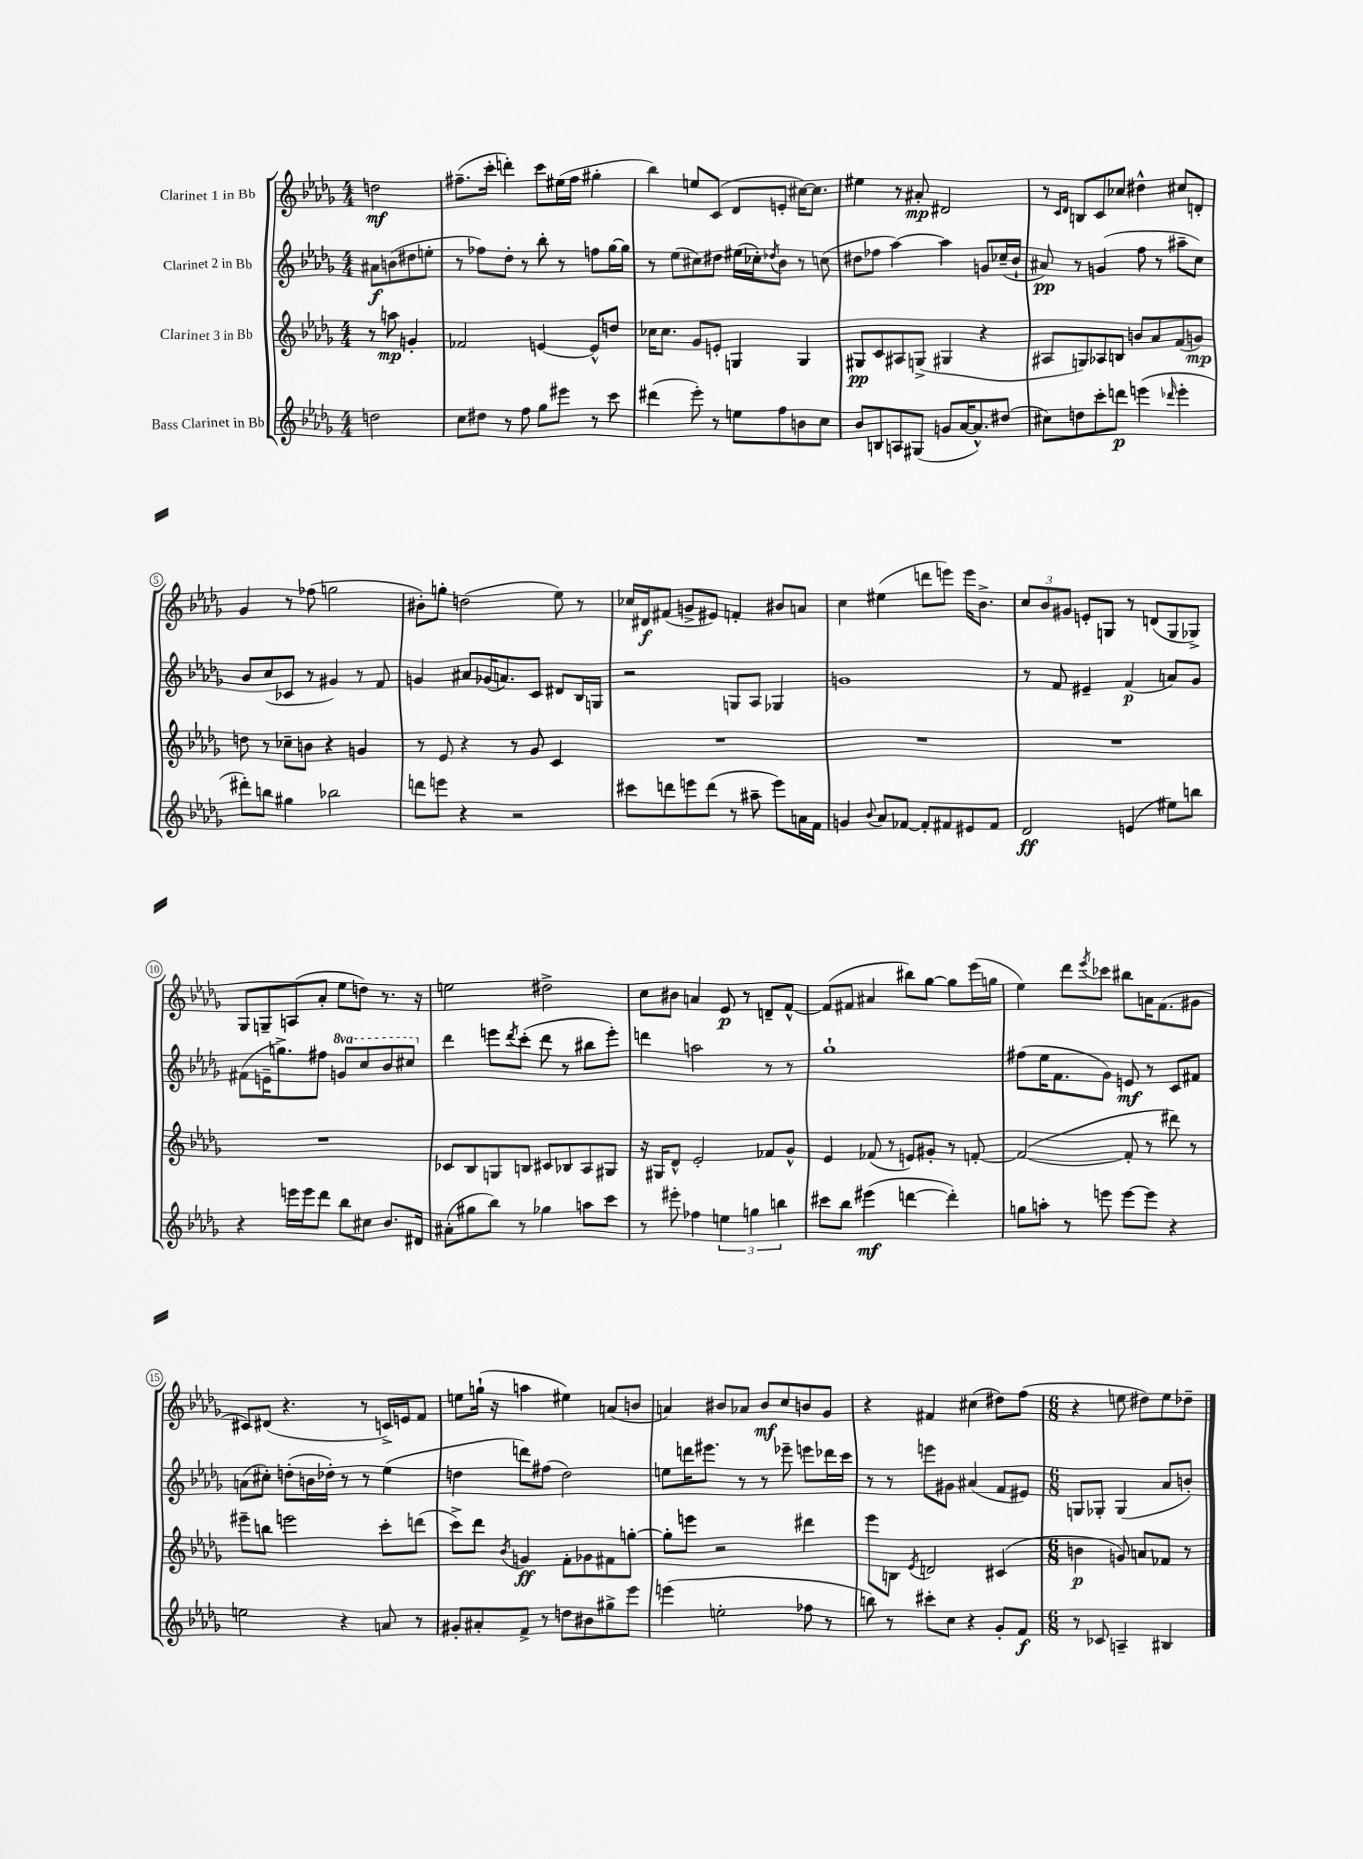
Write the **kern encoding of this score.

**kern	**dynam	**kern	**dynam	**kern	**dynam	**kern	**dynam
*part4	*part4	*part3	*part3	*part2	*part2	*part1	*part1
*staff4	*staff4	*staff3	*staff3	*staff2	*staff2	*staff1	*staff1
*I"Bass Clarinet in Bb	*	*I"Clarinet 3 in Bb	*	*I"Clarinet 2 in Bb	*	*I"Clarinet 1 in Bb	*
*clefG2	*	*clefG2	*	*clefG2	*	*clefG2	*
*k[b-e-a-d-g-]	*	*k[b-e-a-d-g-]	*	*k[b-e-a-d-g-]	*	*k[b-e-a-d-g-]	*
*M4/4	*	*M4/4	*	*M4/4	*	*M4/4	*
=	=	=	=	=	=	=	=
2ddn\	.	8r	.	8a#X\L	f	2ddn\	mf
.	.	8aan\	mp	(8bn\	.	.	.
.	.	4gn'/	.	8dd#X\	.	.	.
.	.	.	.	8een'\J	.	.	.
=1	=1	=1	=1	=1	=1	=1	=1
8cc\L	.	2f-X/	.	8r	.	(8.ff#X~\L	.
8dd#X\J	.	.	.	8ff-X\L)	.	.	.
.	.	.	.	.	.	16ccc'\Jk	.
8r	.	.	.	8dd-'\J	.	4dddn'\)	.
8ff\	.	.	.	8r	.	.	.
8gg-\L	.	[4en/	.	8bb-'\	.	8ccc\L	.
8eee#X\J	.	.	.	8r	.	(16ee#X\L	.
.	.	.	.	.	.	16ff#\JJ	.
8r	.	8e^^/L]	.	8ffn\L	.	4gg#X'\	.
8ccc\	.	8ddn/J	.	[16gg-\L	.	.	.
.	.	.	.	16gg-\JJ]	.	.	.
=2	=2	=2	=2	=2	=2	=2	=2
(4ddd#X\	.	16cc-X\KL	.	8r	.	4bb-\)	.
.	.	8.cc-\J	.	.	.	.	.
.	.	.	.	(8ee-\L	.	.	.
8eee-'\)	.	8g-/L	.	8cc#X\)	.	8een/L	.
8r	.	8en'/J	.	8dd#X\J	.	(8c/J	.
8een\L	.	4Gn/	.	(16ee#X\LL	.	8d-/L	.
.	.	.	.	16cc-X'\J)	.	.	.
.	.	.	.	8qdd-X/	.	.	.
8ff\	.	.	.	8b-\J	.	8en'/J	.
8bn\	.	4G/	.	8r	.	[16cc#X\KL)	.
.	.	.	.	.	.	8.cc#\J]	.
8cc\J	.	.	.	(8ccn\	.	.	.
=3	=3	=3	=3	=3	=3	=3	=3
8b-/L	.	8G#X/L	pp	8dd#X\L	.	4ee#X\	.
8Bn/	.	8c/	.	8ff-X\J	.	.	.
8An/	.	8A#X/	.	[4aa-\)	.	8r	.
(8G#X/J	.	(8Gn^/J	.	.	.	8a#X'/	mp
8gn/L	.	4G#X/	.	4aa-\]	.	2d#X/	.
[16a-/K	.	.	.	.	.	.	.
8.a-^^/])	.	.	.	.	.	.	.
.	.	4r	.	8gn/L	.	.	.
(8dd#X/J	.	.	.	(16cc-X~/L	.	.	.
.	.	.	.	16b-`/JJ	.	.	.
=4	=4	=4	=4	=4	=4	=4	=4
8cc#X\L)	.	8A#X/L	.	8a#X/)	pp	8r	.
.	.	.	.	.	.	16qqc/LL	.
.	.	.	.	.	.	16qqd-/JJ	.
8ddn\	.	8Gn/)	.	8r	.	8Bn/L	.
8ccc'\	.	8A-X/	.	(4gn/	.	8c/	.
8dddn\J	p	8Bn/J	.	.	.	8cc-X/J	.
(4eeen\	.	8bn/L	.	8ff\	.	4dd#X^^\	.
.	.	8a-/	.	8r	.	.	.
16qqddd-X/	.	.	.	.	.	.	.
4eee'\	.	(8f/	.	8aa#X~\L	.	8cc#X/L	.
.	.	8gn/J)	mp	8cc\J)	.	8dn'/J	.
!!LO:LB:g=z
=5	=5	=5	=5	=5	=5	=5	=5
8ddd#X'\L)	.	8ddn\	.	8b-/L	.	4g-/	.
8bbn\J	.	8r	.	(8cc/	.	.	.
4gg#X\	.	8cc-X~\L	.	8c-X/J	.	8r	.
.	.	8bn\J	.	8r	.	(8ff-X\	.
2bb-X\	.	4r	.	4g#X/)	.	2ggn\	.
.	.	4gn/	.	8r	.	.	.
.	.	.	.	8f/	.	.	.
=6	=6	=6	=6	=6	=6	=6	=6
8dddn\L	.	8r	.	4gn/	.	8b#X'\L)	.
8eeen\J	.	8e-/	.	.	.	8ggn'\J	.
4r	.	4r	.	8a#X/L	.	(2ddn\	.
.	.	.	.	(16g-X/K	.	.	.
.	.	.	.	8.an/)	.	.	.
2r	.	8r	.	.	.	.	.
.	.	8g-/	.	8c/J	.	.	.
.	.	4c/	.	8d#X/L	.	8ee-\)	.
.	.	.	.	16B-/L	.	8r	.
.	.	.	.	16Gn/JJ	.	.	.
=7	=7	=7	=7	=7	=7	=7	=7
8ccc#X\L	.	1r	.	2r	.	16cc-X/LL	.
.	.	.	.	.	.	16d#X/J	f
8dddn\	.	.	.	.	.	(8f#X/J	.
8eeen\	.	.	.	.	.	8gn^/L	.
(8ddd\J	.	.	.	.	.	8e#X/J)	.
8r	.	.	.	8Gn/L	.	4fn'/	.
8aa#X~\	.	.	.	8A-/J	.	.	.
8eee\L)	.	.	.	4G-X/	.	8b#X/L	.
16an\L	.	.	.	.	.	8an/J	.
16f\JJ	.	.	.	.	.	.	.
=8	=8	=8	=8	=8	=8	=8	=8
4gn/	.	1r	.	1gn	.	4cc\	.
8qqb-/	.	.	.	.	.	.	.
8a-/L	.	.	.	.	.	(4ee#X\	.
[8f-X/J	.	.	.	.	.	.	.
8f-'/L]	.	.	.	.	.	8dddn\L	.
8f#X/	.	.	.	.	.	8eeen\J)	.
8e#X/	.	.	.	.	.	16eee\KL	.
.	.	.	.	.	.	8.b-^\J	.
8f#/J	.	.	.	.	.	.	.
=9	=9	=9	=9	=9	=9	=9	=9
2d-/	ff	1r	.	8r	.	12cc/L	.
.	.	.	.	.	.	12b-/	.
.	.	.	.	8f/	.	.	.
.	.	.	.	.	.	12g#X/J	.
.	.	.	.	4e#X~/	.	8en'/L	.
.	.	.	.	.	.	8Gn/J	.
(4en/	.	.	.	(4f/	p	8r	.
.	.	.	.	.	.	(8dn/L	.
8ee#X\L)	.	.	.	8an/L)	.	8G/	.
8bbn\J	.	.	.	8g-/J	.	8G-X^/J)	.
!!LO:LB:g=z
=10	=10	=10	=10	=10	=10	=10	=10
4r	.	1r	.	(8f#X\L	.	8G-/L	.
.	.	.	.	16en~\K	.	8Gn~/	.
.	.	.	.	8.ggn^\)	.	.	.
16eeen\LL	.	.	.	.	.	(8An/	.
16eee\J	.	.	.	.	.	.	.
8ddd-\J	.	.	.	8ff#X\J	.	8a-'/J	.
*	*	*	*	*8va	*	*	*
8bb-\L	.	.	.	8ggn/L	.	8ee-\L	.
8cc#X\J	.	.	.	8ccc/	.	8ddn\J)	.
8.b-/L	.	.	.	8bb-/	.	8.r	.
.	.	.	.	8ccc#X/J	.	.	.
16d#X/Jk	.	.	.	.	.	16r	.
=11	=11	=11	=11	=11	=11	=11	=11
*	*	*	*	*X8va	*	*	*
(8a#X'\L	.	8c-X/L	.	4ddd-\	.	2een\	.
8gg#X\	.	8B-/	.	.	.	.	.
8bb-\J)	.	8Gn/	.	8eeen\L	.	.	.
.	.	.	.	8qddd-/	.	.	.
8r	.	8Bn/J	.	(8ccc'\J	.	.	.
4gg-X\	.	8c#X/L	.	8ddd-\	.	2dd#X^\	.
.	.	8B-X/	.	8r	.	.	.
8aan\L	.	8A-/	.	8bb#X\L	.	.	.
8ccc\J	.	8G#X/J	.	8eee'\J)	.	.	.
=12	=12	=12	=12	=12	=12	=12	=12
8r	.	16r	.	4dddn\	.	8cc\L	.
.	.	16G#X/KL	.	.	.	.	.
8eee#X'\	.	8d-^^/J	.	.	.	8b#X\J	.
4ff-X\	.	2e-'/	.	2aan\	.	4an/	.
6een\	.	.	.	.	.	8e-/	p
.	.	.	.	.	.	8r	.
6ggn\	.	.	.	.	.	.	.
.	.	8f-X/L	.	8r	.	8dn~/L	.
6bbn\	.	.	.	.	.	.	.
.	.	8g-^^/J	.	8r	.	[8f^^/J	.
=13	=13	=13	=13	=13	=13	=13	=13
8ccc#X\L	.	4e-/	.	1gg-`	.	(8f/L]	.
8bb-\J	.	.	.	.	.	8f#X/J	.
(4eee#X\	mf	(8f-X/	.	.	.	4a#X/	.
.	.	8r	.	.	.	.	.
[4dddn\	.	8en/L)	.	.	.	8bb#X\L)	.
.	.	8g#X'/J	.	.	.	[8gg-\J	.
4ddd'\])	.	8r	.	.	.	8gg-\L]	.
.	.	[8fn'/	.	.	.	(16eee-\L	.
.	.	.	.	.	.	16ggn\JJ	.
=14	=14	=14	=14	=14	=14	=14	=14
8ggn\L	.	(2f/_	.	(8ff#X\L	.	4ee-\)	.
8aan'\J	.	.	.	16ee-\K	.	.	.
.	.	.	.	8.f\	.	.	.
8r	.	.	.	.	.	8ddd-\L	.
.	.	.	.	.	.	8qeee-/	.
8eeen\	.	.	.	8g-\J)	.	8ccc-X\J	.
[8eee\L	.	8f'/]	.	8en/	mf	8bb#X\L	.
8eee\J]	.	8r	.	8r	.	16an\K	.
.	.	.	.	.	.	(8.f\	.
4r	.	8ddd#X\)	.	8c/L	.	.	.
.	.	8r	.	8f#X/J	.	8g#X\J	.
!!LO:LB:g=z
=15	=15	=15	=15	=15	=15	=15	=15
2een\	.	8eee#X~\L	.	(8an\L	.	8c#X/L)	.
.	.	8bbn\J	.	8cc#X'\J)	.	(8d#X/J	.
.	.	2eeen\	.	(8ddn'\L	.	4.r	.
.	.	.	.	16bn\L	.	.	.
.	.	.	.	16dd-X'\JJ)	.	.	.
4r	.	.	.	8r	.	.	.
.	.	.	.	8r	.	8r	.
8an/	.	8ccc'\L	.	(4ee-\	.	16cn^/LL)	.
.	.	.	.	.	.	16en/J	.
8r	.	(8dddn\J	.	.	.	8f/J	.
=16	=16	=16	=16	=16	=16	=16	=16
8g#X'/L	.	8ccc^\L)	.	4ddn\	.	8een\L	.
8a#X'/	.	8ddd-\J	.	.	.	(16ggn`\Jk	.
.	.	.	.	.	.	16r	.
.	.	8qb-/	.	.	.	.	.
8f^/J	.	4gn/	ff	8dddn\L)	.	4aan\	.
8r	.	.	.	(8ff#X\J	.	.	.
8ddn\L	.	8f'\L	.	2dd\)	.	4ee#X\)	.
8b#X\	.	8g-X\	.	.	.	.	.
8gg#X^\	.	8f#X\	.	.	.	(8an/L	.
8eee-\J	.	[8ggn'\J	.	.	.	8bn/J	.
=17	=17	=17	=17	=17	=17	=17	=17
(4eeen\	.	8gg'\L]	.	8een\L	.	4an/)	.
.	.	8eeen\J	.	16dddn\K	.	.	.
.	.	.	.	8.eee#X\J	.	.	.
2een'\	.	2r	.	.	.	8b#X/L	.
.	.	.	.	8r	.	8a-X/J	.
.	.	.	.	8r	.	8b#/L	mf
.	.	.	.	8eee-X~\	.	8cc/	.
8ff-X\	.	4ddd#X\	.	8eeen\L	.	8bn/	.
8r	.	.	.	16ddd-X\L	.	8g-/J	.
.	.	.	.	16ccc\JJ	.	.	.
=18	=18	=18	=18	=18	=18	=18	=18
8bbn\)	.	8eee-\L	.	8r	.	4r	.
8r	.	8Bn\J	.	8r	.	.	.
.	.	8qe-/	.	.	.	.	.
8ccc#X'\L	.	2dn/	.	8eeen\L	.	4f#X/	.
8cc\J	.	.	.	8g#X\J	.	.	.
4r	.	.	.	(4a#X/	.	(4cc#X\	.
8g-'/L	.	(4c#X/	.	8f/L	.	8dd#X\L)	.
8f/J	f	.	.	8e#X/J)	.	(8ff\J	.
=19	=19	=19	=19	=19	=19	=19	=19
*M6/8	*	*M6/8	*	*M6/8	*	*M6/8	*
8r	.	4bn\	p	8Gn/L	.	4r	.
8c-X/	.	.	.	8G-X'/J	.	.	.
4An~/	.	8gn/)	.	(4G-/	.	8een\	.
.	.	8an/L	.	.	.	8dd#X\L)	.
4B#X/	.	8f-X/J	.	8a-/L	.	8ee\	.
.	.	8r	.	8bn'/J)	.	8dd-X~\J	.
==	==	==	==	==	==	==	==
*-	*-	*-	*-	*-	*-	*-	*-
